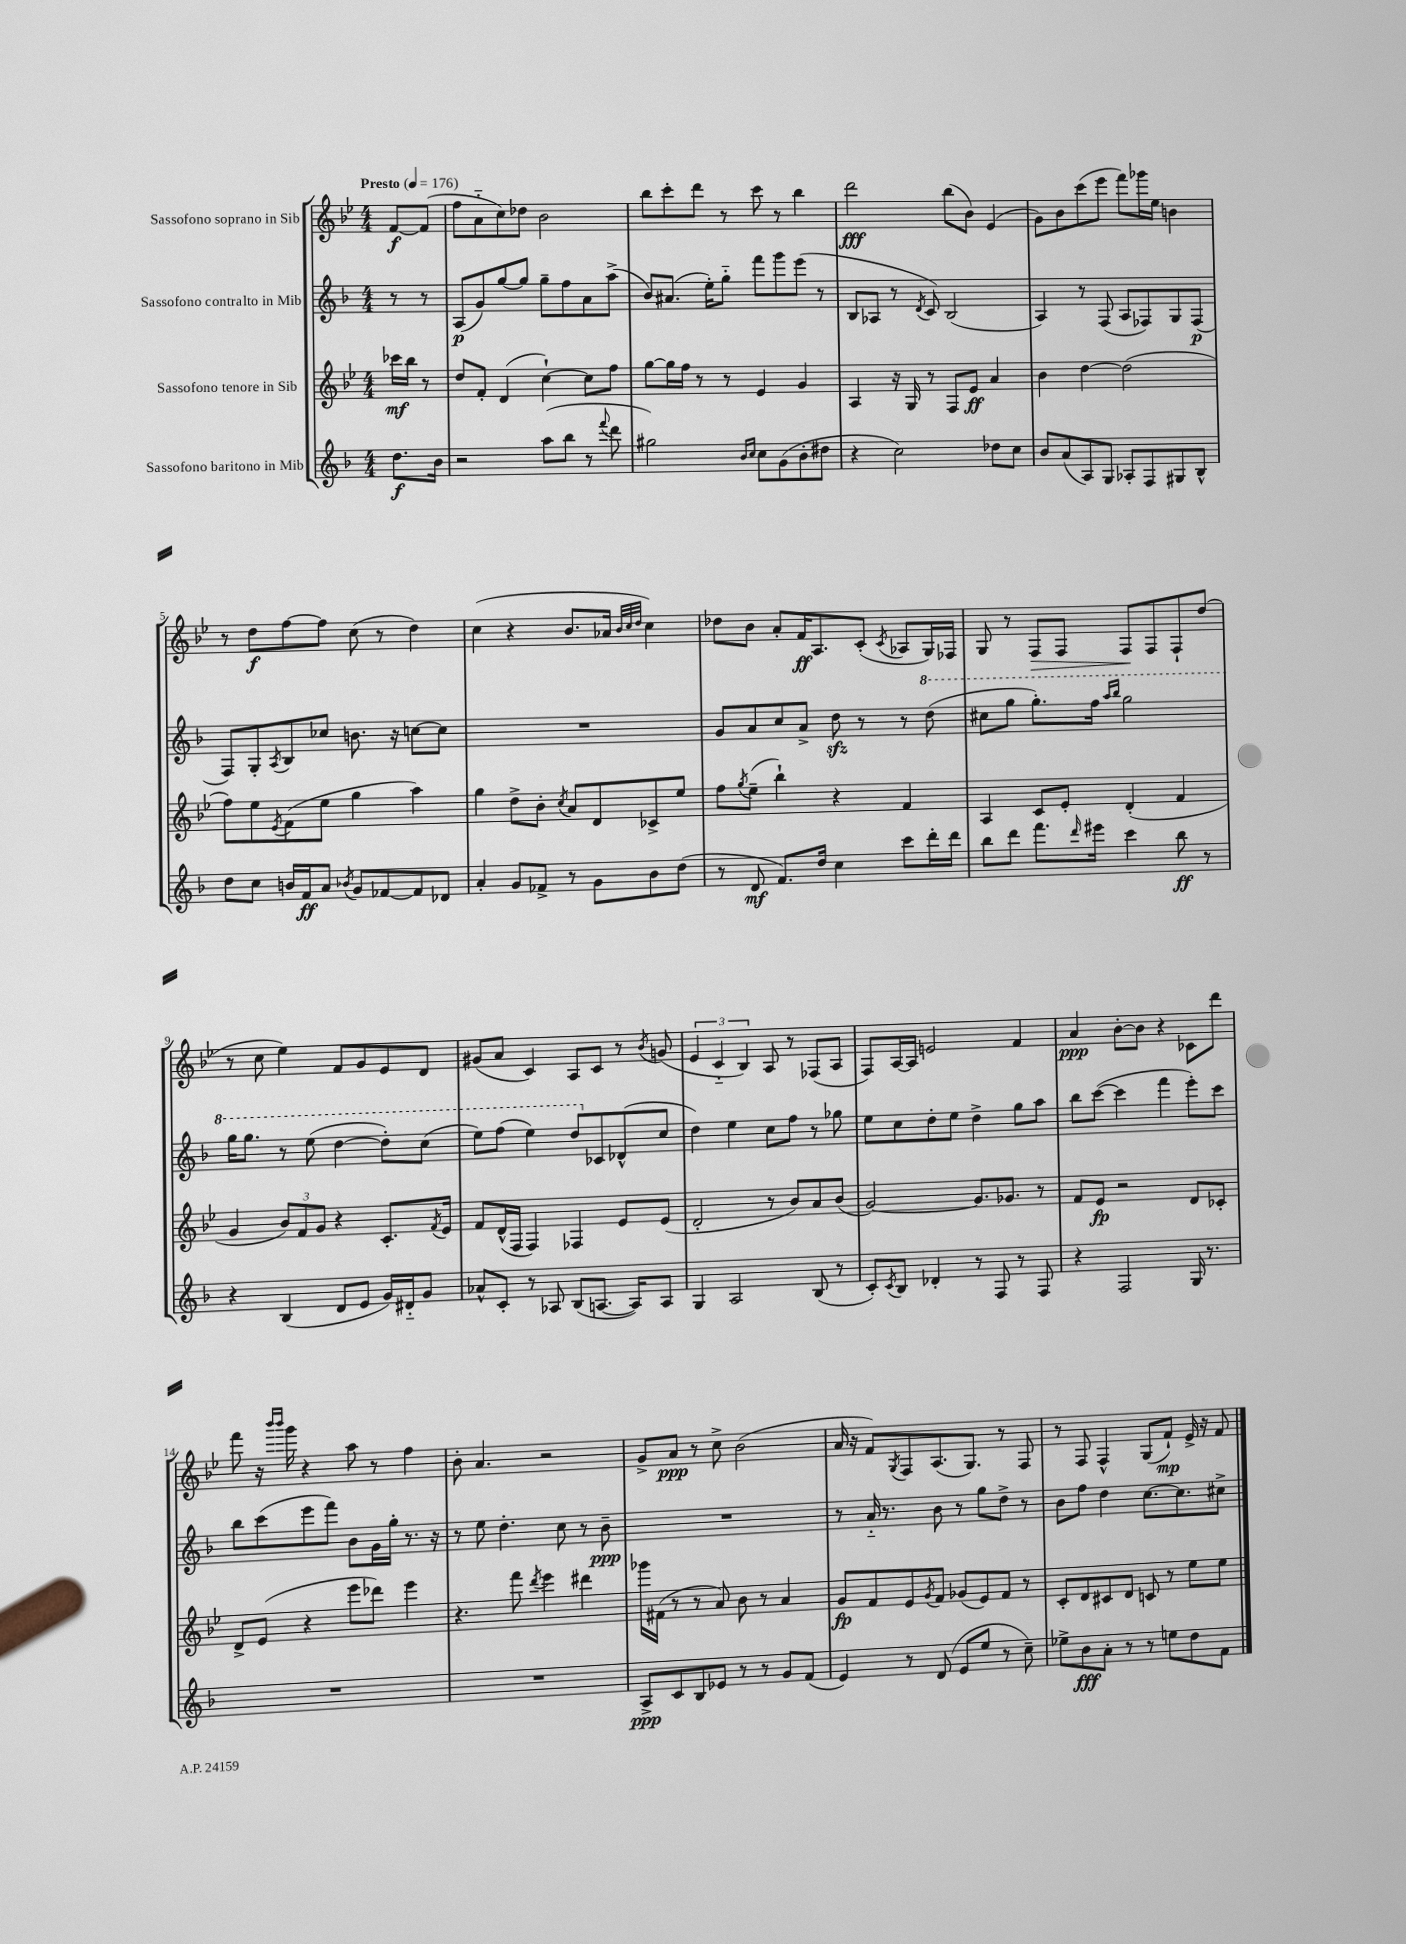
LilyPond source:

<<
\new StaffGroup <<
\new Staff = "s0" \with { instrumentName = "Sassofono soprano in Sib" } {
    \clef treble \key bes \major \numericTimeSignature \time 4/4 \partial 4 \tempo "Presto" 4 = 176
    f'8~\f f'8( |
    f''8 a'8-_ c''8) des''8 bes'2 |
    bes''8 c'''8-. d'''8 r8 c'''8 r8 bes''4 |
    d'''2\fff bes''8( bes'8) ees'4( |
    g'8) bes'8 c'''8( ees'''8 f'''8) ges'''16 ees''16 b'4 |
    r8 d''8\f f''8~ f''8 c''8( r8 d''4) |
    c''4( r4 bes'8. aes'16 \grace { bes'32 c''32 d''32 } c''4) |
    des''8 bes'8 a'8-. f'16\ff a8. c'8-.( \acciaccatura { c'8 } aes8 g16) fes16 |
    g8 r8 f8\> f8 f8\! f8 f8-! d''8( |
    r8 c''8 ees''4) f'8 g'8 ees'8 d'8 |
    gis'8( a'8 c'4) a8 c'8 r8 \acciaccatura { bes'8 } g'8( |
    \tuplet 3/2 { ees'4 c'4-_ bes4) } a8 r8 fes8( a8 |
    f8) a16~ a16 e'2 f'4 |
    a'4\ppp bes'8~-. bes'8 r4 ces'8 d'''8 |
    f'''8 r16 \grace { bes'''16 bes'''16 } g'''16 r4 a''8 r8 f''4 |
    bes'8-. a'4. r2 |
    g'8-> a'8\ppp r8 c''8-> bes'2( |
    a'16 r16 f'8) \acciaccatura { g8 } f8 a8.( g8.) r8 f8 |
    r8 f8 f4-^ g8( f'8-!\mp) ees'16-> r16 f'8 \bar "|." |
}
\new Staff = "s1" \with { instrumentName = "Sassofono contralto in Mib" } {
    \clef treble \key f \major \numericTimeSignature \time 4/4 \partial 4
    r8 r8 |
    a8\p( g'8) g''8~ g''8 g''8-- f''8 a'8 a''8->( |
    bes'8) ais'8.( e''16-.) g''8-_ f'''8 g'''8 e'''8( r8 |
    bes8 aes8 r8 \acciaccatura { d'8 } c'8) bes2( |
    a4) r8 f8( a8 fes8) g8 fes8\p( |
    f8) g8-. \acciaccatura { a8 } bes8 ces''8 b'8. r16 c''8~ c''8 |
    R1 |
    g'8 a'8 c''8 a'8-> d''8\sfz r8 r8 \ottava #1 d'''8( |
    cis'''8 g'''8 g'''8.-.) f'''16 \grace { a'''16 bes'''16 } g'''2 |
    g'''16 g'''8. r8 e'''8( d'''4~ d'''8-.) c'''8( |
    e'''8) f'''8( e'''4) d'''8 \ottava #0 ces'8 des'8-^( c''8 |
    d''4) e''4 c''8 f''8 r8 ges''8 |
    e''8 c''8 d''8-. e''8 d''4-> g''8 a''8 |
    bes''8 c'''8~( c'''4 f'''4 e'''8-.) c'''8 |
    bes''8 c'''8( e'''8 f'''8) bes'8 g'16 g''16-. r8. r16 |
    r8 e''8 d''4.-. c''8 r8 bes'8--\ppp |
    R1 |
    r8 a'16-_ r8. bes'8 r8 g''8 d''8-> r8 |
    bes'8 f''8 d''4 c''8.~ c''8. cis''8-> \bar "|." |
}
\new Staff = "s2" \with { instrumentName = "Sassofono tenore in Sib" } {
    \clef treble \key bes \major \numericTimeSignature \time 4/4 \partial 4
    ces'''16\mf bes''16 r8 |
    d''8 f'8-. d'4( c''4~-!) c''8 f''8 |
    g''8~ g''16 f''16 r8 r8 ees'4 g'4 |
    a4 r16 g16 r8 f8 ees'8\ff a'4 |
    bes'4 d''4~ d''2( |
    f''8) ees''8 \acciaccatura { ees'8 } f'8( ees''8 g''4 a''4) |
    g''4 d''8-> bes'8-. \acciaccatura { c''8 } a'8 d'8 ces'8-> ees''8 |
    f''8 \acciaccatura { g''8 } ees''8--( bes''4-!) r4 f'4 |
    a4 c'8 ees'8-. d'4-.( f'4 |
    g'4 \tuplet 3/2 { bes'8) f'8 g'8 } r4 c'8.-. \acciaccatura { f'8 } ees'16 |
    f'8 d'16-^( f16 f4) fes4 ees'8 ees'8( |
    d'2-. r8 bes'8) a'8 bes'8( |
    g'2~) g'8. ges'8. r8 |
    f'8 ees'8\fp r2 d'8 ces'8-. |
    d'8-> ees'8( r4 ees'''8 des'''8) ees'''4 |
    r4. f'''8 \acciaccatura { d'''8 } ees'''4 dis'''4 |
    ges'''16 fis'16( r8 r8 a'8) bes'8 r8 a'4 |
    g'8\fp f'8 ees'8 \acciaccatura { g'8 } f'8 ges'8( ees'8) f'8 r8 |
    c'8-. d'8 cis'8 d'8 c'8 r8 ees''8 ees''8 \bar "|." |
}
\new Staff = "s3" \with { instrumentName = "Sassofono baritono in Mib" } {
    \clef treble \key f \major \numericTimeSignature \time 4/4 \partial 4
    d''8.\f bes'16 |
    r2 a''8( bes''8 r8 \appoggiatura { f'''8 } d'''8 |
    gis''2) \grace { bes'16 c''16 } c''8 g'8( bes'8-. dis''8 |
    r4 c''2) des''8 c''8 |
    bes'8 a'8( a8) g8 aes8-. f8 gis8 bes8-^ |
    d''8 c''8 b'16 f'16\ff a'8 \acciaccatura { bes'8 } g'8 fes'8~ fes'8 des'8 |
    a'4-. g'8 fes'8-> r8 g'8 bes'8 d''8( |
    r8 d'8\mf f'8.) d''16 c''4 c'''8 d'''16-. d'''16 |
    bes''8 d'''8 f'''8. \grace { d'''16 } eis'''16 c'''4 bes''8\ff r8 |
    r4 bes4( d'8 e'8 g'16) dis'16-_ g'8 |
    aes'8-^ c'8-. r8 aes8 bes8( a8.~ a16) a8 |
    g4 a2 bes8( r8 |
    c'8-.) \acciaccatura { c'8 } bes8 des'4-. r8 f8 r8 f8 |
    r4 f2 g16 r8. |
    R1 |
    R1 |
    a8->\ppp c'8 bes8 ees'8 r8 r8 g'8 f'8( |
    e'4) r8 d'8( e'8 e''8 r8 c''8--) |
    ees''8-> bes'8\fff a'8-. r8 r8 e''8 d''8 f'8 \bar "|." |
}
>>
>>
